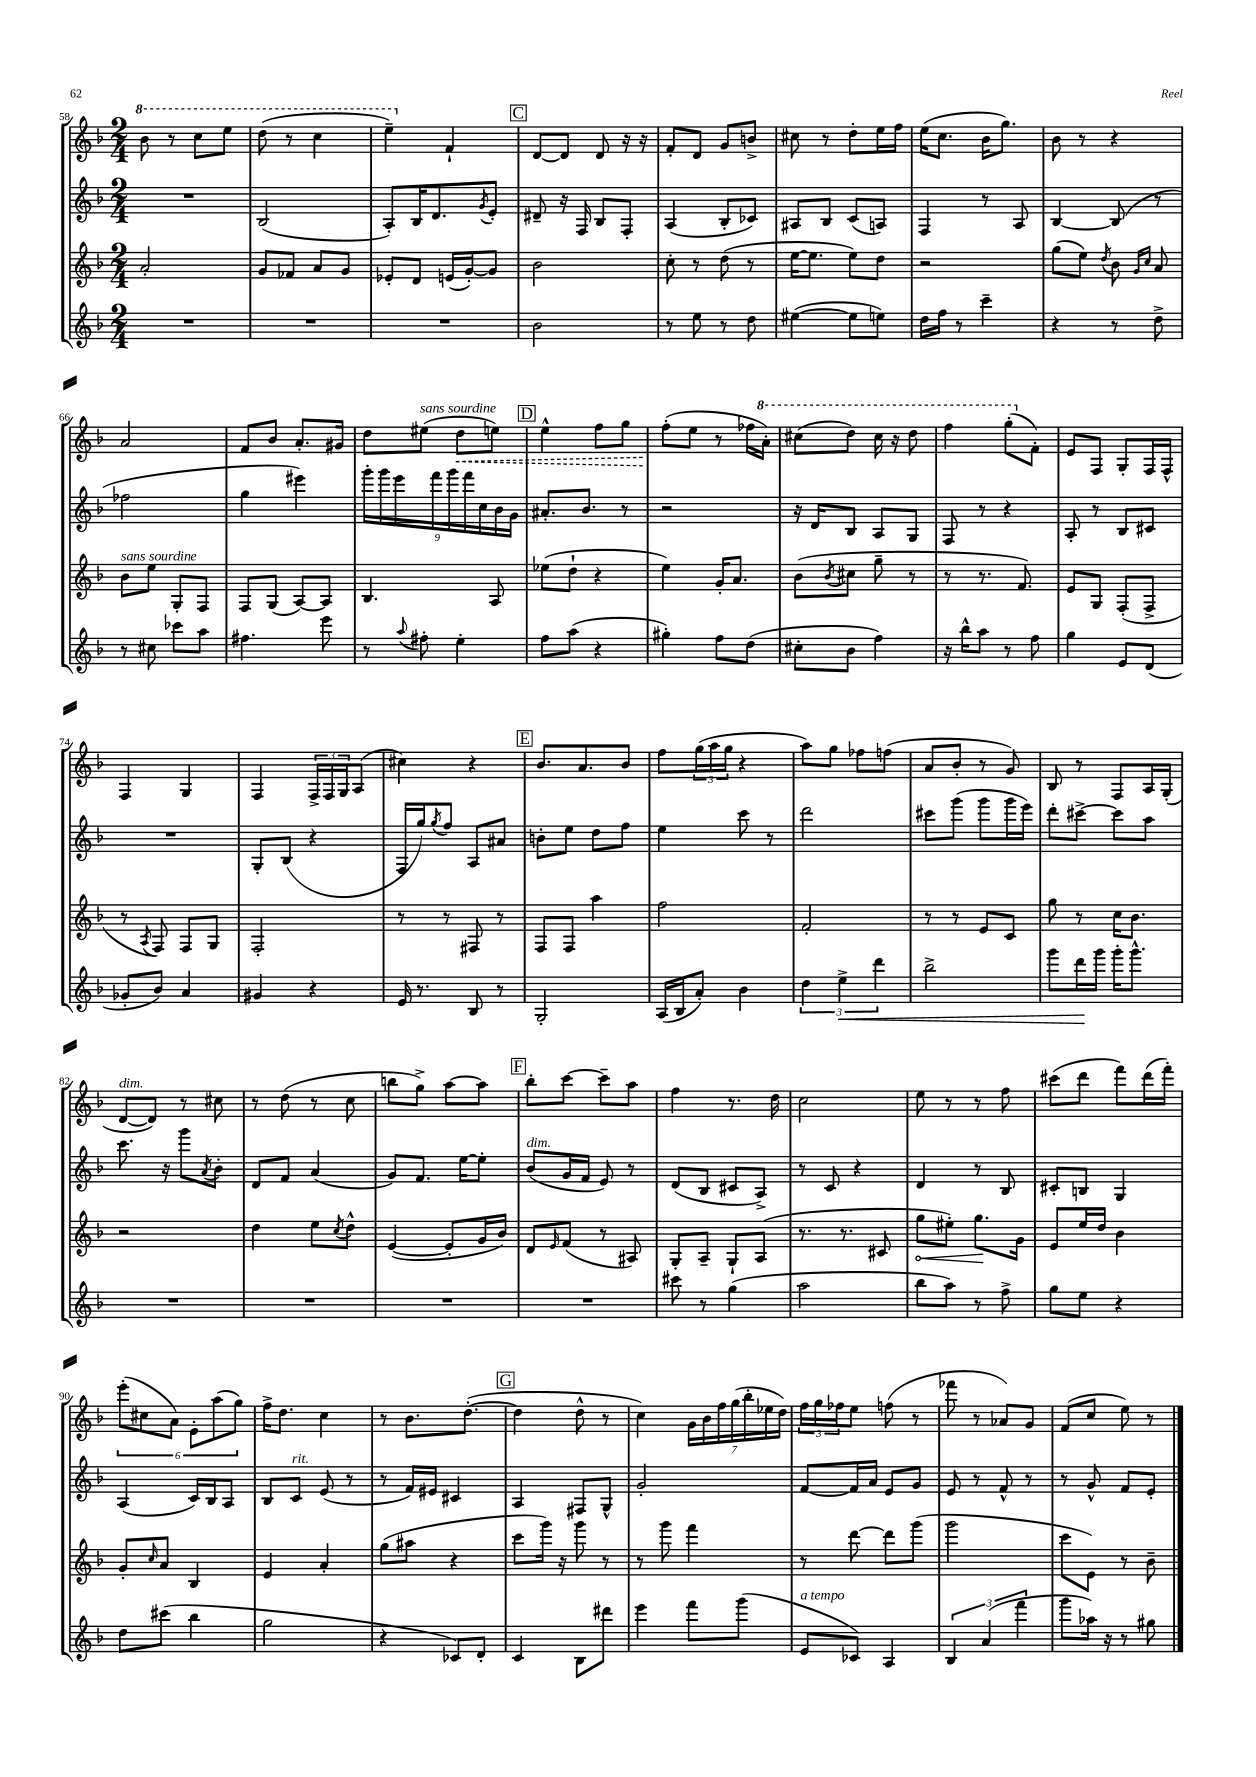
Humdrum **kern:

**kern	**dynam	**kern	**dynam	**kern	**kern	**dynam
*part4	*part4	*part3	*part3	*part2	*part1	*part1
*staff4	*staff4	*staff3	*staff3	*staff2	*staff1	*staff1
*clefG2	*	*clefG2	*	*clefG2	*clefG2	*
*k[b-]	*	*k[b-]	*	*k[b-]	*k[b-]	*
*M2/4	*	*M2/4	*	*M2/4	*M2/4	*
*	*	*	*	*	*8va	*
=58	=58	=58	=58	=58	=58	=58
2r	.	2a'/	.	2r	8bb-\	.
.	.	.	.	.	8r	.
.	.	.	.	.	8ccc\L	.
.	.	.	.	.	8eee\J	.
=59	=59	=59	=59	=59	=59	=59
2r	.	8g/L	.	(2B-/	(8ddd\	.
.	.	8f-X/J	.	.	8r	.
.	.	8a/L	.	.	4ccc\	.
.	.	8g/J	.	.	.	.
=60	=60	=60	=60	=60	=60	=60
2r	.	8e-X'/L	.	8A'/L)	4eee~\)	.
.	.	8d/J	.	16B-/K	.	.
.	.	.	.	8.d/	.	.
*	*	*	*	*	*X8va	*
.	.	(16en/LL	.	.	4f`/	.
.	.	[16g'/J)	.	.	.	.
.	.	.	.	8qg/	.	.
.	.	8g/J]	.	8e'/J	.	.
!!LO:REH:place=s1:t=C
=61	=61	=61	=61	=61	=61	=61
2b-\	.	2b-\	.	8d#X~/	[8d/L	.
.	.	.	.	16r	8d/J]	.
.	.	.	.	16F/	.	.
.	.	.	.	8B-/L	8d/	.
.	.	.	.	8F'/J	16r	.
.	.	.	.	.	16r	.
=62	=62	=62	=62	=62	=62	=62
8r	.	8cc'\	.	(4A/	8f'/L	.
8ee\	.	8r	.	.	8d/J	.
8r	.	(8dd\	.	8B-'/L	8g/L	.
8dd\	.	8r	.	8c-X/J)	8bn^/J	.
=63	=63	=63	=63	=63	=63	=63
([4ee#X\	.	[16ee\KL	.	8A#X/L	8cc#X\	.
.	.	8.ee\J]	.	.	.	.
.	.	.	.	8B-/J	8r	.
8ee#\L]	.	8ee\L)	.	(8c/L	8dd'\L	.
8een\J)	.	8dd\J	.	8An/J)	16ee\L	.
.	.	.	.	.	16ff\JJ	.
=64	=64	=64	=64	=64	=64	=64
16dd\LL	.	2r	.	4F/	(16ee\KL	.
16ff\JJ	.	.	.	.	8.cc\J	.
8r	.	.	.	.	.	.
4ccc~\	.	.	.	8r	16b-\KL	.
.	.	.	.	.	8.gg\J)	.
.	.	.	.	8A/	.	.
=65	=65	=65	=65	=65	=65	=65
4r	.	(8gg\L	.	[4B-/	8b-\	.
.	.	8ee\J)	.	.	8r	.
.	.	8qdd/	.	.	.	.
8r	.	8b-\	.	(8B-/]	4r	.
.	.	16qqg/LL	.	.	.	.
.	.	16qqcc/JJ	.	.	.	.
8dd^\	.	8a/	.	8r	.	.
!!LO:LB:g=z
=66	=66	=66	=66	=66	=66	=66
!	!	!LO:TX:a:i:t=sans sourdine	!	!	!	!
8r	.	8b-\L	.	2ff-X\	2a/	.
8cc#X\	.	8ee\J	.	.	.	.
8ccc-X\L	.	8G'/L	.	.	.	.
8aa\J	.	8F/J	.	.	.	.
=67	=67	=67	=67	=67	=67	=67
4.ff#X\	.	8F/L	.	4gg\	8f/L	.
.	.	(8G/J	.	.	8b-/J	.
.	.	[8A/L)	.	4eee#X\)	8.a'/L	.
8eee\	.	8A/J]	.	.	.	.
.	.	.	.	.	16g#X/Jk	.
=68	=68	=68	=68	=68	=68	=68
8r	.	4.B-/	.	18ggg'\LL	8dd\L	.
.	.	.	.	18ggg\	.	.
.	.	.	.	18eee\	.	.
8qqaa/	.	.	.	.	.	.
!	!	!	!	!	!LO:TX:a:i:t=sans sourdine	!
8ff#X'\	.	.	.	.	(8ee#X\J	.
.	.	.	.	18fff\	.	.
.	.	.	.	18ggg\	.	.
!	!	!	!	!	!	!LO:HP:b
4ee'\	.	.	.	.	8dd\L	<
.	.	.	.	18fff\	.	.
.	.	.	.	18cc\	.	.
.	.	8A/	.	.	8een\J)	.
.	.	.	.	18b-\	.	.
.	.	.	.	18g\JJ	.	.
!!LO:REH:place=s1:t=D
=69	=69	=69	=69	=69	=69	=69
8ff\L	.	(8ee-X\L	.	8.a#X'/L	4ee^^\	.
(8aa\J	.	8dd`\J	.	.	.	.
.	.	.	.	8.b-/J	.	.
4r	.	4r	.	.	8ff\L	.
.	.	.	.	8r	8gg\J	.
=70	=70	=70	=70	=70	=70	=70
4gg#X'\)	.	4ee\)	.	2r	(8ff'\L	.
.	.	.	.	.	8ee\J	[
8ff\L	.	16g'/KL	.	.	8r	.
.	.	8.a/J	.	.	.	.
(8dd\J	.	.	.	.	16ff-X\LL	.
*	*	*	*	*	*8va	*
.	.	.	.	.	16aa'\JJ)	.
=71	=71	=71	=71	=71	=71	=71
8cc#X'\L	.	(8b-\L	.	16r	(8ccc#X\L	.
.	.	.	.	16d/KL	.	.
.	.	8qb-/	.	.	.	.
8b-\J	.	8cc#X\J	.	8B-/J	8ddd\J)	.
4ff\)	.	8gg~\	.	8A/L	16ccc#\	.
.	.	.	.	.	16r	.
.	.	8r	.	8G/J	8ddd\	.
=72	=72	=72	=72	=72	=72	=72
16r	.	8r	.	8F/	4fff\	.
16bb-^^\KL	.	.	.	.	.	.
8aa\J	.	8.r	.	8r	.	.
8r	.	.	.	4r	(8ggg'\L	.
.	.	8.f/)	.	.	.	.
*	*	*	*	*	*X8va	*
8ff\	.	.	.	.	8f'\J)	.
=73	=73	=73	=73	=73	=73	=73
4gg\	.	8e/L	.	8A'/	8e/L	.
.	.	8G/J	.	8r	8F/J	.
8e/L	.	(8F'/L	.	8B-/L	8G'/L	.
(8d/J	.	8F^/J	.	8c#X/J	16F/L	.
.	.	.	.	.	16F^^/JJ	.
!!LO:LB:g=z
=74	=74	=74	=74	=74	=74	=74
8g-X'/L	.	8r	.	2r	4F/	.
.	.	8qA/	.	.	.	.
8b-/J)	.	8F/)	.	.	.	.
4a/	.	8F/L	.	.	4G/	.
.	.	8G/J	.	.	.	.
=75	=75	=75	=75	=75	=75	=75
4g#X/	.	2F'/	.	8G'/L	4F/	.
.	.	.	.	(8B-/J	.	.
4r	.	.	.	4r	24F^/LL	.
.	.	.	.	.	24F/	.
.	.	.	.	.	24G/J	.
.	.	.	.	.	(8A/J	.
=76	=76	=76	=76	=76	=76	=76
16e/	.	8r	.	16F/LL	4cc#X\)	.
8.r	.	.	.	16gg/J)	.	.
.	.	.	.	8qgg/	.	.
.	.	8r	.	8ff/J	.	.
8B-/	.	8F#X/	.	8A/L	4r	.
8r	.	8r	.	8a#X/J	.	.
!!LO:REH:place=s1:t=E
=77	=77	=77	=77	=77	=77	=77
2G'/	.	8F/L	.	8bn'\L	8.b-/L	.
.	.	8F/J	.	8ee\J	.	.
.	.	.	.	.	8.a/	.
.	.	4aa\	.	8dd\L	.	.
.	.	.	.	8ff\J	8b-/J	.
=78	=78	=78	=78	=78	=78	=78
(16A/LL	.	2ff\	.	4ee\	8ff\L	.
16B-/J	.	.	.	.	.	.
8a'/J)	.	.	.	.	(24gg\L	.
.	.	.	.	.	24aa\	.
.	.	.	.	.	24gg\JJ	.
4b-\	.	.	.	8ccc\	4r	.
.	.	.	.	8r	.	.
=79	=79	=79	=79	=79	=79	=79
6dd\	.	2f'/	.	2ddd\	8aa\L)	.
.	.	.	.	.	8gg\J	.
!	!LO:HP:b	!	!	!	!	!
6ee^\	<	.	.	.	.	.
.	.	.	.	.	8ff-X\L	.
6ddd\	.	.	.	.	.	.
.	.	.	.	.	(8ffn\J	.
=80	=80	=80	=80	=80	=80	=80
2bb-^\	.	8r	.	8ccc#X\L	8a/L	.
.	.	8r	.	(8ggg\J	8b-'/J	.
.	.	8e/L	.	8ggg\L	8r	.
.	.	8c/J	.	16ggg\L	8g/)	.
.	.	.	.	16eee\JJ)	.	.
=81	=81	=81	=81	=81	=81	=81
8ggg\L	.	8gg\	.	8ddd'\L	8B-/	.
16ddd\L	.	8r	.	[8ccc#X^\J	8r	.
16ggg\JJ	[	.	.	.	.	.
16ggg'\KL	.	16cc\KL	.	8ccc#\L]	8F/L	.
8.ggg^^\J	.	8.b-\J	.	.	.	.
.	.	.	.	8aa\J	16A/L	.
.	.	.	.	.	(16G'/JJ	.
!!LO:LB:g=z
=82	=82	=82	=82	=82	=82	=82
!	!	!	!	!	!LO:TX:a:i:t=dim.	!
2r	.	2r	.	8.ccc\	[8d/L	.
.	.	.	.	.	8d/J])	.
.	.	.	.	16r	.	.
.	.	.	.	8ggg\L	8r	.
.	.	.	.	8qa/	.	.
.	.	.	.	8b-'\J	8cc#X\	.
=83	=83	=83	=83	=83	=83	=83
2r	.	4dd\	.	8d/L	8r	.
.	.	.	.	8f/J	(8dd\	.
.	.	8ee\L	.	(4a/	8r	.
.	.	8qcc/	.	.	.	.
.	.	8dd^^\J	.	.	8cc\	.
=84	=84	=84	=84	=84	=84	=84
2r	.	([4e/	.	8g/L)	8bbn\L	.
.	.	.	.	8.f/J	8gg^\J)	.
.	.	8e'/L]	.	.	[8aa\L	.
.	.	.	.	[16ee\KL	.	.
.	.	16g/L	.	8ee'\J]	8aa\J]	.
.	.	16b-/JJ)	.	.	.	.
!!LO:REH:place=s1:t=F
=85	=85	=85	=85	=85	=85	=85
!	!	!	!	!LO:TX:a:i:t=dim.	!	!
2r	.	8d/L	.	(8b-/L	8bb-'\L	.
.	.	16qqe/	.	.	.	.
.	.	(8f/J	.	16g/L	[8ccc\J	.
.	.	.	.	16f/JJ	.	.
.	.	8r	.	8e/)	8ccc~\L]	.
.	.	8A#X/)	.	8r	8aa\J	.
=86	=86	=86	=86	=86	=86	=86
8ccc#X\	.	8G'/L	.	(8d/L	4ff\	.
8r	.	8A~/J	.	8B-/J	.	.
(4gg\	.	8G`/L	.	8c#X/L	8.r	.
.	.	(8A/J	.	8A^/J)	.	.
.	.	.	.	.	16dd\	.
=87	=87	=87	=87	=87	=87	=87
2aa\	.	8.r	.	8r	2cc\	.
.	.	.	.	8c/	.	.
.	.	8.r	.	.	.	.
.	.	.	.	4r	.	.
.	.	8c#X/	.	.	.	.
=88	=88	=88	=88	=88	=88	=88
!	!	!	!LO:HP:b	!	!	!
8bb-\L	.	8gg\L	<	4d/	8ee\	.
8aa\J)	.	8ee#X'\J)	.	.	8r	.
8r	.	8.gg\L	.	8r	8r	.
8ff^\	.	.	.	8B-/	8ff\	.
.	.	16g\Jk	[	.	.	.
=89	=89	=89	=89	=89	=89	=89
8gg\L	.	8e/L	.	8c#X'/L	(8ccc#X\L	.
8ee\J	.	16ee/L	.	8Bn/J	8ddd\J	.
.	.	16dd/JJ	.	.	.	.
4r	.	4b-\	.	4G/	8fff\L)	.
.	.	.	.	.	(16ddd\L	.
.	.	.	.	.	16fff'\JJ)	.
!!LO:LB:g=z
=90	=90	=90	=90	=90	=90	=90
8dd\L	.	8g'/L	.	(4A/	(12eee'\L	.
.	.	.	.	.	12cc#X\	.
.	.	16qqcc/	.	.	.	.
(8ccc#X\J	.	8a/J	.	.	.	.
.	.	.	.	.	12a\J)	.
4bb-\	.	4B-/	.	16c/LL)	12e'\L	.
.	.	.	.	16B-/J	.	.
.	.	.	.	.	(12aa\	.
.	.	.	.	8A/J	.	.
.	.	.	.	.	12gg\J)	.
=91	=91	=91	=91	=91	=91	=91
2gg\	.	4e/	.	8B-/L	16ff^\KL	.
.	.	.	.	.	8.dd\J	.
!	!	!	!	!LO:TX:a:i:t=rit.	!	!
.	.	.	.	8c/J	.	.
.	.	4a'/	.	(8e/	4cc\	.
.	.	.	.	8r	.	.
=92	=92	=92	=92	=92	=92	=92
4r	.	(8gg\L	.	8r	8r	.
.	.	8aa#X\J	.	16f/LL)	8.b-\L	.
.	.	.	.	16e#X/JJ	.	.
8c-X/L)	.	4r	.	4c#X/	.	.
.	.	.	.	.	([8.dd'\J	.
8d'/J	.	.	.	.	.	.
!!LO:REH:place=s1:t=G
=93	=93	=93	=93	=93	=93	=93
4c/	.	8ccc\L	.	4A/	4dd\]	.
.	.	16ggg\Jk)	.	.	.	.
.	.	16r	.	.	.	.
8B-\L	.	8ggg\	.	8F#X/L	8dd^^\	.
8ddd#X\J	.	8r	.	8G^^/J	8r	.
=94	=94	=94	=94	=94	=94	=94
4eee\	.	8r	.	2g'/	4cc\)	.
.	.	8ggg\	.	.	.	.
8fff\L	.	4fff\	.	.	28g\LL	.
.	.	.	.	.	28b-\	.
.	.	.	.	.	28ff\	.
.	.	.	.	.	(28gg\	.
(8ggg\J	.	.	.	.	.	.
.	.	.	.	.	28bb-'\	.
.	.	.	.	.	28ee-X\	.
.	.	.	.	.	28dd\JJ)	.
=95	=95	=95	=95	=95	=95	=95
!LO:TX:a:i:t=a tempo	!	!	!	!	!	!
8e/L	.	8r	.	[8f/L	24ff\LL	.
.	.	.	.	.	24gg\	.
.	.	.	.	.	24ff-X\J	.
8c-X/J)	.	[8ddd\	.	16f/L]	8ee\J	.
.	.	.	.	16a/JJ	.	.
4A/	.	8ddd\L]	.	8e/L	(8ffn\	.
.	.	(8ggg\J	.	8g/J	8r	.
=96	=96	=96	=96	=96	=96	=96
6B-/	.	2ggg\	.	8e/	8fff-X\	.
.	.	.	.	8r	8r	.
(6a/	.	.	.	.	.	.
.	.	.	.	8f^^/	8a-X/L)	.
6fff\	.	.	.	.	.	.
.	.	.	.	8r	8g/J	.
=97	=97	=97	=97	=97	=97	=97
8ggg\L	.	8ccc\L	.	8r	(8f/L	.
16aa-X\Jk)	.	8e\J)	.	8g^^/	8cc/J	.
16r	.	.	.	.	.	.
8r	.	8r	.	8f/L	8ee\)	.
8gg#X\	.	8b-~\	.	8e'/J	8r	.
==	==	==	==	==	==	==
*-	*-	*-	*-	*-	*-	*-
